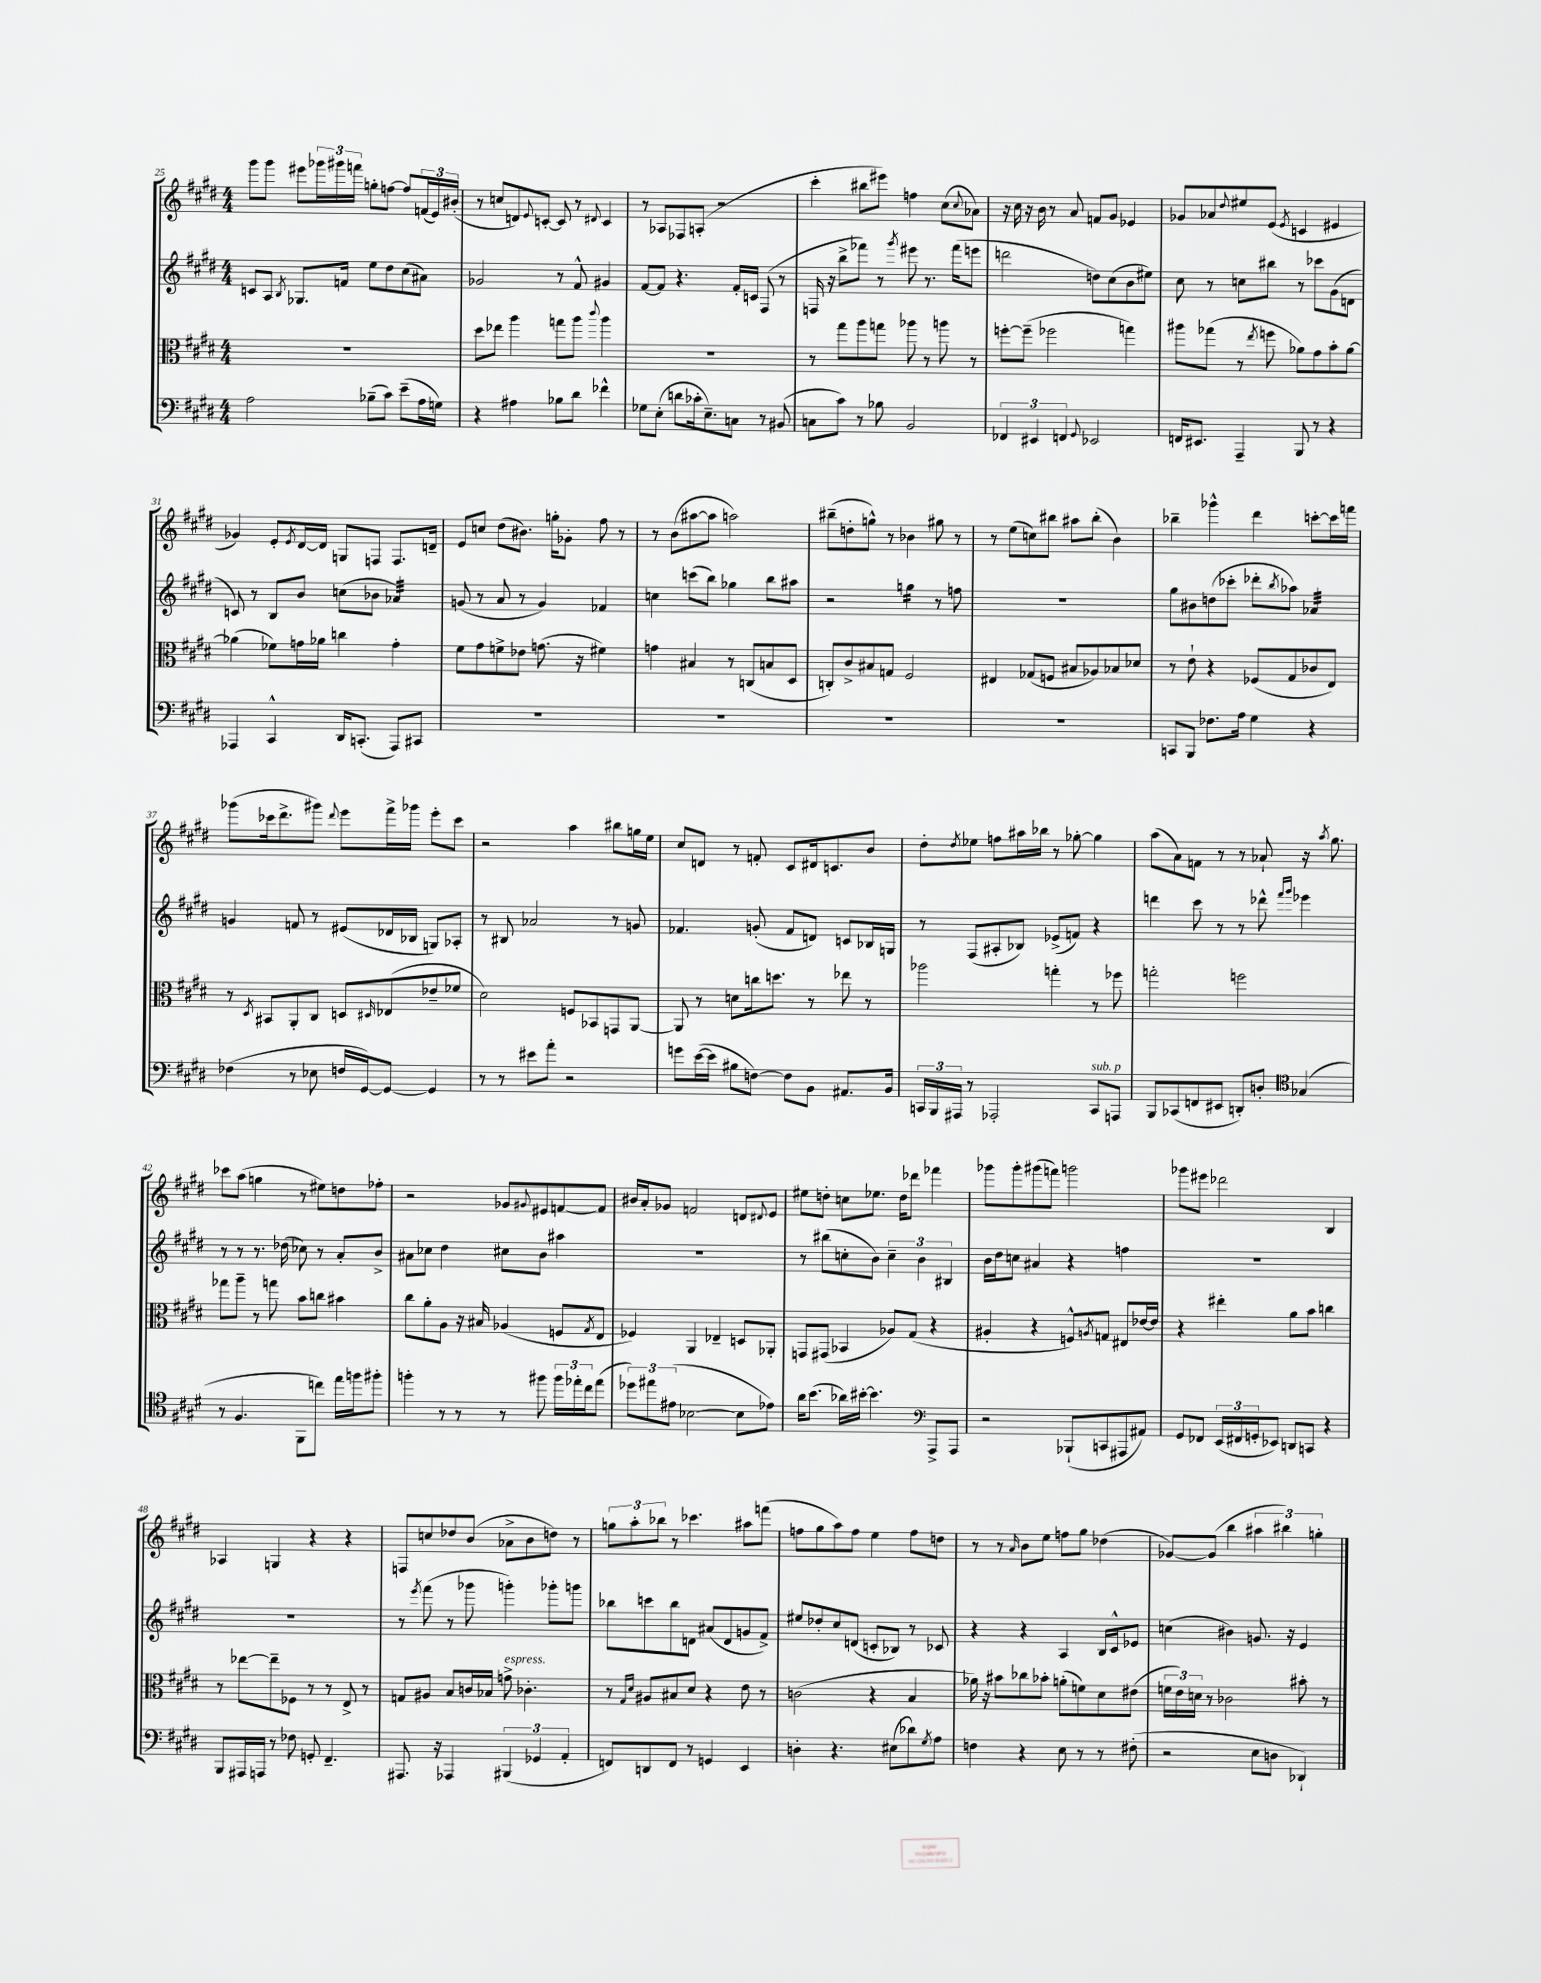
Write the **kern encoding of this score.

**kern	**kern	**kern	**kern
*staff4	*staff3	*staff2	*staff1
*clefF4	*clefC3	*clefG2	*clefG2
*k[f#c#g#d#]	*k[f#c#g#d#]	*k[f#c#g#d#]	*k[f#c#g#d#]
*M4/4	*M4/4	*M4/4	*M4/4
2A	1r	8c	8ggg#
.	.	8A	8ggg#
.	.	8qB	.
.	.	8.G-	8eee#
.	.	.	24ggg-
.	.	.	24ggg#
.	.	16f	.
.	.	.	24fff
(8B-~	.	8ee	8gg'
8c#)	.	8dd#	[8ff
(8e~	.	(8cc#	8ff]
16A	.	8a#)	(24f
.	.	.	24e)
16G)	.	.	.
.	.	.	(24b#'
=	=	=	=
4r	8dd#	2g-	8r
.	8ee-	.	8cc
4A#	4aa	.	8d)
.	.	.	8qqe
.	.	.	[8c'
8B-	8gg	8r	8c]
8d#	8aa	8f#^^	8r
.	8qqccc#	.	8qqd#
4f-^^	4aa	4g#	4c
=	=	=	=
8G-	1r	[8f#	8r
(8E'	.	8f#]	8A-
8d	.	4.r	8F-
16c-'	.	.	(8A'
8.E~)	.	.	.
.	.	.	2r
8C	.	16f#'	.
.	.	16c	.
8r	.	(8F#	.
(8BB#	.	8r	.
=	=	=	=
8C	8r	16F	4ccc#'
.	.	16r	.
8c#)	8gg#	8bb^	.
8r	8aa	8fff-)	8bb#
8B-	8gg	8r	8eee#)
.	.	8qggg#	.
2BB	8aa-	8eee#	4ff
.	8r	8.r	.
.	8aa	.	(8cc#
.	.	(16fff-	.
.	.	.	8qqcc#
.	8r	8eee	8a-)
=	=	=	=
6FF-	[8ff'	2ddd	16r
.	.	.	16cc#
.	(8ff~]	.	16r
6EE#	.	.	.
.	.	.	16b
.	2ff-	.	8r
6FF	.	.	.
.	.	.	8a
8qqGG#	.	.	.
2EE-	.	8dd)	8f
.	.	(8cc#	8g#
.	4gg)	8b	4e-
.	.	8ee#)	.
=	=	=	=
16FF	8aa#	8cc#	8g-
8.EE#	.	.	.
.	(8gg-	8r	8a-
.	.	.	8qqdd#
4AAA~	8r	8cc	8ee#
.	8qee	.	.
.	8ff	8bb#	(8e
.	.	.	8qe
8BBB	8a-)	8r	4c
8r	8g#	8ccc-	.
4r	8b'	(8g#	4e#
.	[8a-	8d	.
=	=	=	=
4AAA-	(4a-]	8c)	4g-)
.	.	8r	.
4CC#^^	8f-)	8B	8e'
.	.	.	8qe
.	16g	8b	[16d#
.	16a-	.	16d#]
16DD#	4cc	(8cc	8G
(8.CC'	.	.	.
.	.	8b-	8F
8AAA-)	4g'	4a-)	8.F
8CC#	.	.	.
.	.	.	16d~
=	=	=	=
1r	8f#	(8g	8e
.	8g#	8r	8cc
.	8f^	8a	(8dd#
.	8e-	8r	8.b#)
.	(8.g	4g)	.
.	.	.	16gg'
.	.	.	8g-'
.	16r	.	.
.	4f#)	4f-	8ff#
.	.	.	8r
=	=	=	=
1r	4g	4cc	8r
.	.	.	(8b
.	4B#	(8ccc	[8aa#
.	.	8bb)	8aa#]
.	8r	4gg-	2aa)
.	(8C	.	.
.	8B	8bb	.
.	8D#	8aa#	.
=	=	=	=
1r	8C')	2r	(8bb#~
.	8c#^	.	8dd'
.	8B#	.	8gg^^)
.	8G	.	8r
.	2F#	4gg	4b-
.	.	8r	8gg#
.	.	8ff	8r
=	=	=	=
1r	4E#	1r	8r
.	.	.	(8ee
.	(8G-	.	8cc)
.	8F	.	8bb#
.	8B#	.	8aa#
.	8A-)	.	(8bb#'
.	8B-	.	4b)
.	8d-	.	.
=	=	=	=
8CC	8r	8gg#	4bb-~
8BBB	8e`	8b#	.
8.F-	4r	(8dd	4ggg-^^
.	.	8ccc-'	.
16A	.	.	.
4G#	(8F-	8ddd-'	4ddd#
.	.	8qbb	.
.	8G#	8aa-)	.
4r	8c-	4a-	[8ccc'
.	8E)	.	16ccc]
.	.	.	16fff
=	=	=	=
(4F-	8r	4g	(8ggg-
.	8qD#	.	.
.	8BB#	.	16ccc-
.	.	.	8.ddd#^
8r	8AA'	8f	.
8E-	8C#	8r	8ggg#)
.	.	.	8qqddd#
16F	8D	(8e#	8eee
[16GG#)	.	.	.
.	16qqD#	.	.
8GG#_	(8E-	16d-	16fff#^
.	.	16B-	16ggg-
4GG#]	8e-~	8G)	8eee'
.	8f-	8A-'	8ccc-
=	=	=	=
8r	2d#)	8r	2r
8r	.	8B#	.
8e#	.	2a-	.
8a'	.	.	.
2r	8F	.	4aa
.	8BB-	.	.
.	8GG	8r	8bb#
.	[8AA	8g	16gg
.	.	.	16ee
=	=	=	=
8g	8AA]	4.f-	8cc#
([16e	8r	.	8d
16e]	.	.	.
8B#	8d	.	8r
[8F)	16cc	(8g'	8f'
.	8.dd	.	.
8F]	.	8f-	8c#
8BB	8r	8d)	16d#
.	.	.	8.c
8.AA#	8ee-	8c	.
.	8r	16B-	8b
16BB	.	16G	.
=	=	=	=
24CC	2aa-	8r	8dd#'
24BBB	.	.	.
24AAA#	.	.	.
.	.	.	8qdd#
8r	.	(8F#	8ee-
2AAA-'	.	8A#'	8ff
.	.	8B-)	16aa#
.	.	.	16bb-
.	4gg'	(8e-^	8r
.	.	8f)	[8gg-'
8CC	8r	4r	4gg-]
8AAA	8ff-	.	.
=	=	=	=
8BBB	2gg'	4ddd	(8aa
(8CC-	.	.	8a)
8FF	.	8ccc#	8f
8EE#	.	8r	8r
8DD')	2ff	8r	8r
8D'	.	8ddd-^^	8a-`
*clefC4	*	*	*
.	.	16qqfff#	.
.	.	16qqggg#	.
(4G-	.	4eee-	16r
.	.	.	8qaa
.	.	.	8.gg#
=	=	=	=
8r	8gg-	8r	8ccc-
4.F#	8aa~	8r	(8aa
.	8r	8.r	4gg
.	8gg	.	.
.	.	(16dd-	.
8FF#	8b	8cc-)	8r
8cc)	8cc	8r	8ee#)
16ee	4b#	8a'	8dd
16ff	.	.	.
8ff#'	.	8b^	8ff-'
=	=	=	=
4ff'	8cc#	8a#	2r
.	8a'	8cc-	.
8r	8A	4dd#	.
8r	16r	.	.
.	16B#	.	.
8r	(4A-	8cc#	8g-
.	.	.	8qqg#
8ff#	.	8b	8e#
24ff#	8F	4aa#	[8f
24ee-'	.	.	.
24cc#	.	.	.
.	8qG#	.	.
(8ee-	8E	.	8f]
=	=	=	=
12dd-)	4F-)	1r	16b#
.	.	.	16a'
12ee#	.	.	.
.	.	.	8g-
(12e#	.	.	.
[2B-	4AA	.	2f
.	4E-~	.	.
8B-]	8D	.	8d
.	.	.	8qqd#
8e-)	8AA-'	.	8e
=	=	=	=
16a	8GG	8r	8ee#
(8.b	.	.	.
.	(8GG#	(8bb#	8dd'
16a-)	4BB-	8cc'	8cc
[16b#'	.	.	.
4.b#]	.	8b)	8.ee-
.	8A-)	6cc~	.
.	.	.	16dd
.	(8G#	.	8ddd-
.	.	6b	.
*clefF4	*	*	*
8AAA^	4r	.	4fff-
.	.	6B#	.
8AAA	.	.	.
=	=	=	=
2r	4A#'	16b	8ggg-
.	.	16dd#	.
.	.	8cc	8ggg-'
.	4r	4a#	(8ggg#
.	.	.	8fff)
(8BBB-`	8F^^)	4r	2ggg
.	8qA	.	.
8CC	8G	.	.
8AAA#	8E#	4ff	.
8AA#)	[16e-	.	.
.	16e-]	.	.
=	=	=	=
8GG#	4r	1r	8ggg-
8FF-	.	.	8eee#
(24EE	4ee#'	.	2ddd-
24FF#	.	.	.
24GG'	.	.	.
8EE-)	.	.	.
8DD	8a	.	.
8CC	8b	.	.
4r	4cc	.	4B
=	=	=	=
8BBB	8r	1r	4A-
16AAA#	[8ee-	.	.
16AAA	.	.	.
8r	8ee-~]	.	4G
8F-	8F-	.	.
8GG'	8r	.	4r
4.FF#~	8r	.	.
.	8E^	.	4r
.	8r	.	.
=	=	=	=
8.AAA#	8G	8r	8F
.	.	8qeee	.
.	8A#	(8fff#	8cc
16r	.	.	.
4AAA-	8B	8r	8dd-
.	16c	8ggg-	(8b
.	16B-	.	.
(6BBB#	8g^	4ggg')	8a-^
.	4.c-'	.	8b
6GG-	.	.	.
.	.	8ggg-'	8dd)
6AA'	.	.	.
.	.	8ggg	8r
=	=	=	=
8FF)	8r	8bb-	12gg
.	.	.	12aa'
.	16qqG#	.	.
.	16qqd#	.	.
8DD	8A#	8ccc	.
.	.	.	12bb-
8FF	8B#	8bb-	8r
8r	8d#	8d	4.ccc-
4GG	4r	(8a#	.
.	.	8d	.
4EE	8e	8g	8aa#
.	8r	8f#^)	(8fff
=	=	=	=
4D'	(2c	8ee#	8ff
.	.	8dd-'	8gg#
4.r	.	8cc#	8aa)
.	.	(8d	8ff
.	4r	8c'	4ee
(8E#	.	8B-)	.
8d-)	4B	8r	8ff
8qG#	.	.	.
8A	.	8c-	8dd
=	=	=	=
4F	16a-)	4r	8r
.	16r	.	.
.	8b#	.	8r
.	.	.	16qqa
4r	8cc-	4r	8b
.	8b-'	.	8ee
8E	(8a'	4A	8ff
8r	8f)	.	8gg#
8r	8d#	16B	(4dd-
.	.	16c#^^	.
(8F#'	(8e#	8e-	.
=	=	=	=
2r	24f	(4cc	[8g-)
.	24e)	.	.
.	24d	.	.
.	8r	.	(8g-]
.	2c-	4b#)	4bb
8E	.	8.g	6aa#
8D	.	.	.
.	.	.	6bb#)
.	.	16r	.
4DD-`)	8b#'	4e	.
.	.	.	6gg'
.	8r	.	.
==	==	==	==
*-	*-	*-	*-
